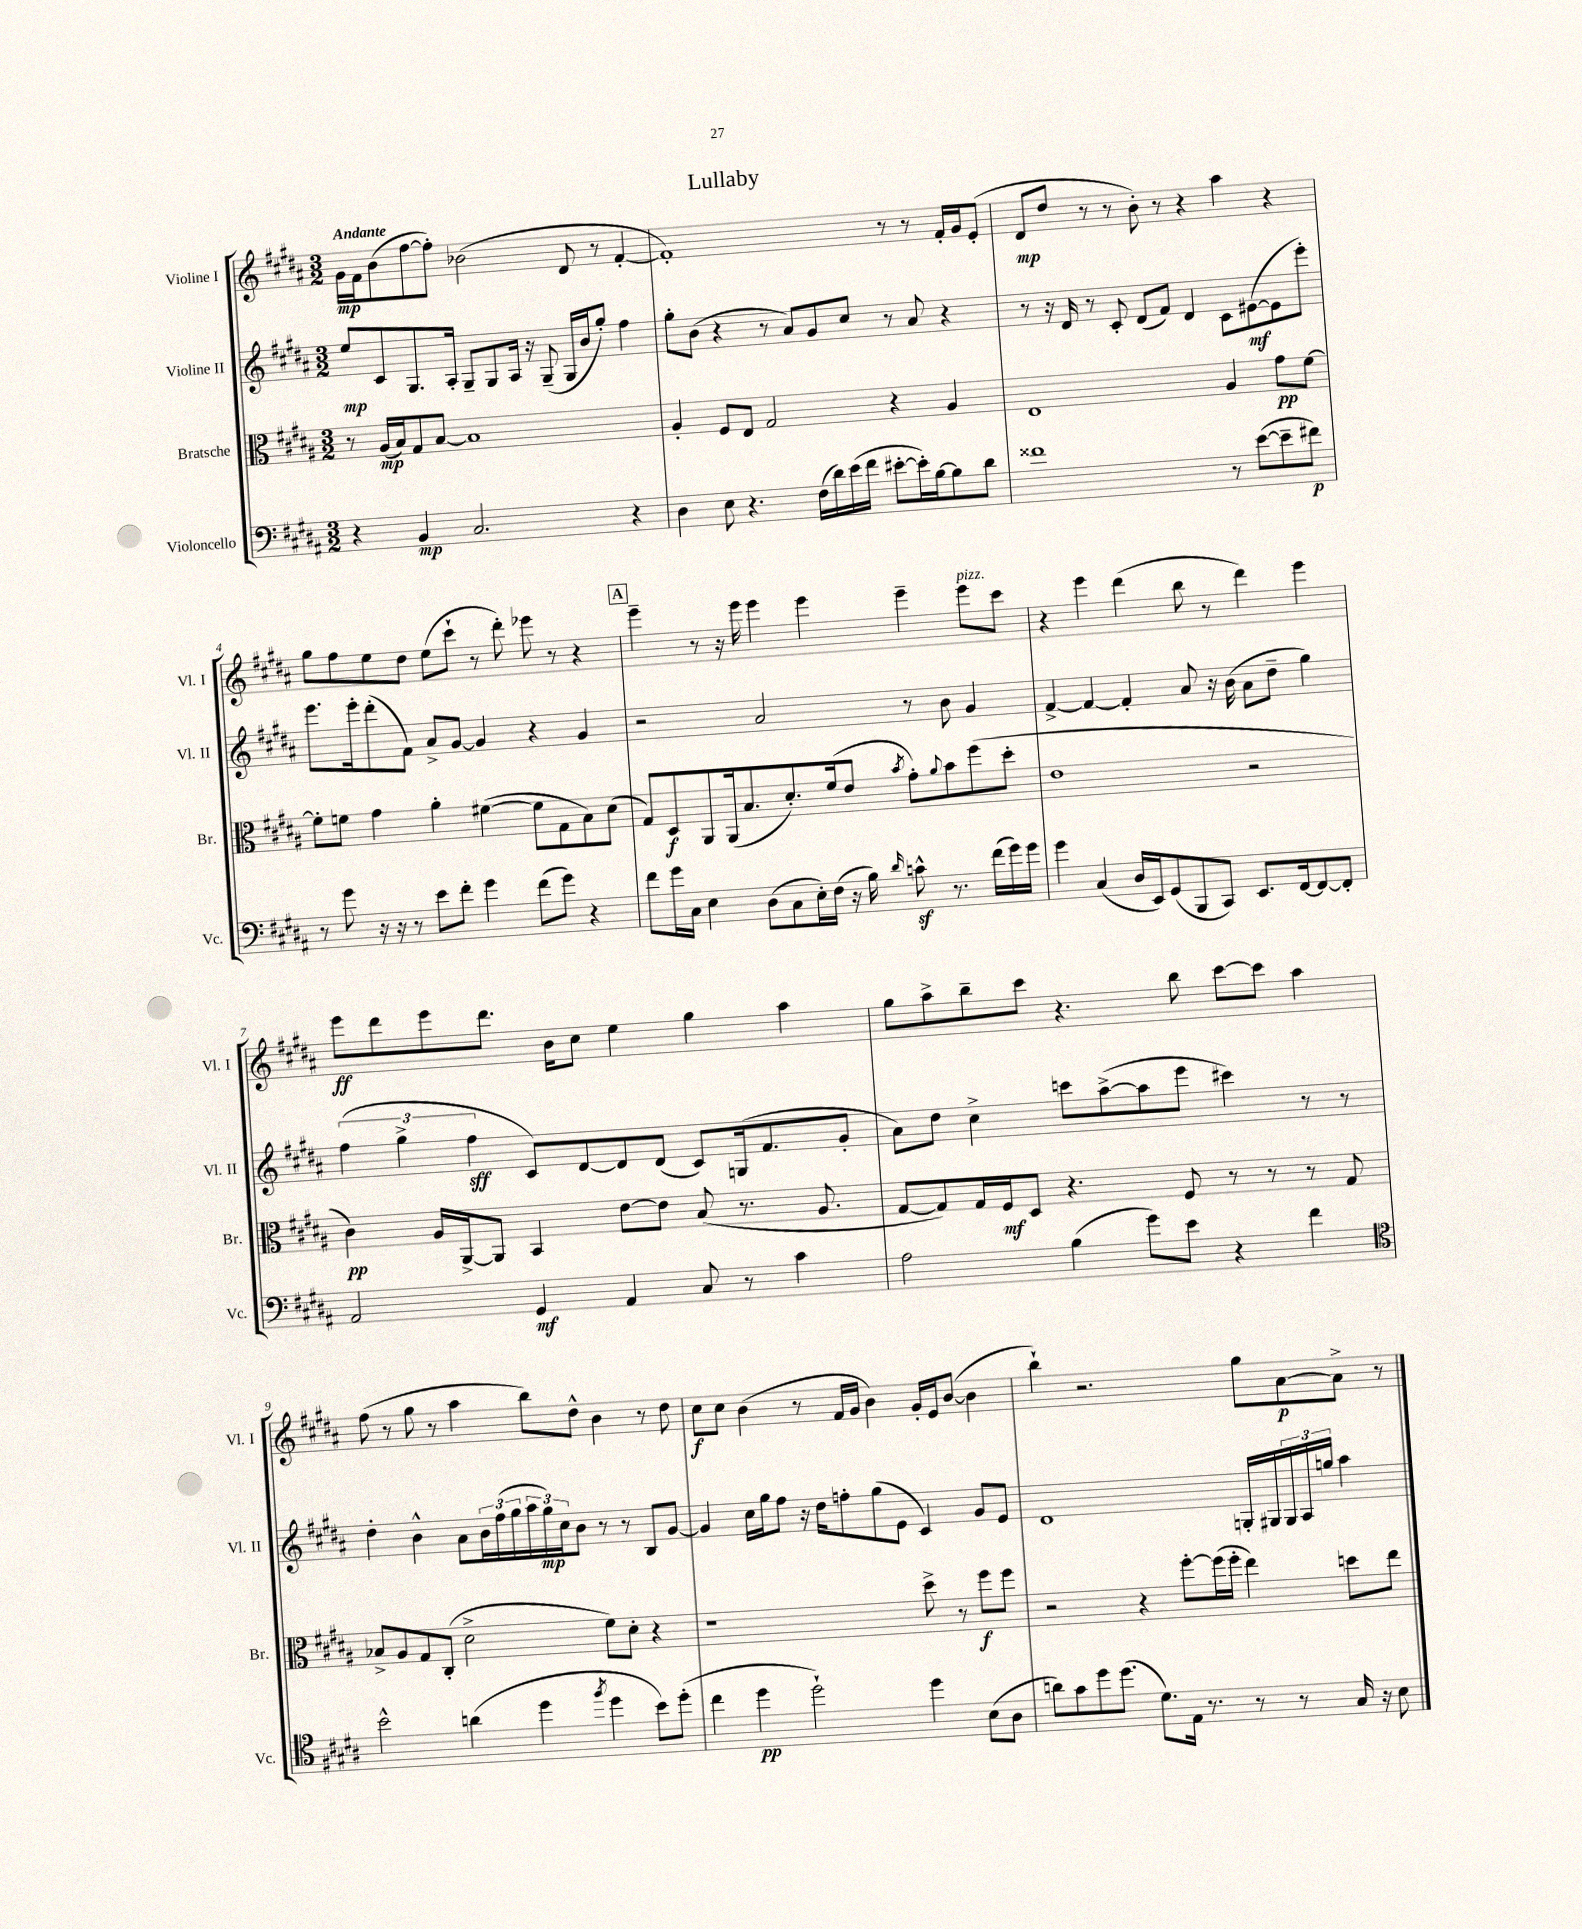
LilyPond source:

\header { title = "Lullaby" }
<<
\new StaffGroup <<
\new Staff = "s0" \with { instrumentName = "Violine I" shortInstrumentName = "Vl. I" } {
    \clef treble \key b \major \numericTimeSignature \time 3/2 \tempo "Andante"
    gis'16\mp fis'16 b'8( fis''8~ fis''8-.) bes'2( dis'8 r8 fis'4~-. |
    fis'1-.) r8 r8 fis'16-. gis'16 e'8-.( |
    dis'8\mp dis''8 r8 r8 b'8-.) r8 r4 ais''4 r4 |
    gis''8 fis''8 e''8 dis''8 e''8( cis'''8-! r8 dis'''8-.) ees'''8 r8 r4 |
    \mark \markup { \box "A" } e'''4-- r8 r16 e'''16 e'''4 e'''4 e'''4-- e'''8^\markup { \italic "pizz." } cis'''8 |
    r4 e'''4 dis'''4( b''8 r8 dis'''4) e'''4 |
    e'''8\ff dis'''8 e'''8 dis'''8. b'16 cis''8 e''4 gis''4 ais''4 |
    gis''8 ais''8-> b''8-- cis'''8 r4. b''8 cis'''8~ cis'''8 ais''4 |
    fis''8( r8 gis''8 r8 ais''4 b''8) dis''8-^ b'4 r8 dis''8 |
    cis''8\f cis''8 b'4( r8 fis'16 gis'16 b'4) gis'16-. e'16 b'8~( b'4 |
    b''4-!) r2. gis''8 ais'8~\p ais'8-> r8 \bar "|." |
}
\new Staff = "s1" \with { instrumentName = "Violine II" shortInstrumentName = "Vl. II" } {
    \clef treble \key b \major \numericTimeSignature \time 3/2
    e''8\mp cis'8 gis8. ais16-. gis8-- gis8 ais16 r16 gis8--( gis16 b'16 gis''8-.) fis''4 |
    gis''8-. b'8( r4 r8 ais'8) gis'8 cis''8 r8 ais'8 r4 |
    r8 r16 dis'16 r8 cis'8-. dis'8( fis'8) dis'4 cis'8 eis'8~\mf( eis'8 e'''8-.) |
    e'''8. e'''16-. dis'''8-.( fis'8) ais'8-> gis'8~ gis'4 r4 gis'4 |
    \mark \markup { \box "A" } r2 ais'2 r8 b'8 gis'4 |
    fis'4~-> fis'4~ fis'4-. ais'8 r16 b'16( ais'8 dis''8-- gis''4) |
    \tuplet 3/2 { fis''4( gis''4-> fis''4\sff } cis'8) dis'8~ dis'8 dis'8( cis'8) g16( fis'8. gis'8-. |
    ais'8) dis''8 cis''4-> c'''8 ais''8~->( ais''8 e'''8 cis'''4) r8 r8 |
    dis''4-. b'4-^ ais'8 \tuplet 3/2 { b'16 fis''16( gis''16 } \tuplet 3/2 { ais''16 gis''16\mp) cis''16 } b'8 r8 r8 b8 gis'8~ |
    gis'4 cis''16 gis''16 fis''8 r16 dis''16 f''8-. gis''8( e'8 cis'4) gis'8 e'8 |
    dis'1 g16-. gis16 \tuplet 3/2 { gis16 ais16 g''16 } ais''4 \bar "|." |
}
\new Staff = "s2" \with { instrumentName = "Bratsche" shortInstrumentName = "Br." } {
    \clef alto \key b \major \numericTimeSignature \time 3/2
    r8 ais16\mp( b16) gis8 b8~ b1 |
    ais4-. fis8 e8 gis2 r4 ais4 |
    e1 ais4 gis'8\pp fis'8~ |
    fis'8-. f'8 gis'4 ais'4-. fis'4~( fis'8 gis8 b8) dis'8( |
    \mark \markup { \box "A" } gis8) dis8\f ais,8 ais,16( b8. dis'8.-.) fis'16( e'8 \acciaccatura { b'8 } gis'8-.) \appoggiatura { ais'8 } b'8 fis''8( dis''8-. |
    e'1 r2 |
    cis'4\pp) ais16 ais,16~-> ais,8 b,4 e'8~ e'8 b8( r8. ais8. |
    gis8~ gis8) gis16 fis16\mf dis8 r4. fis8 r8 r8 r8 gis8 |
    bes8-> ais8 gis8 cis8-.( dis'2-> fis'8) dis'8-. r4 |
    r1 dis''8-> r8 fis''8\f fis''8 |
    r2 r4 fis''8~-. fis''16( fis''16-. e''4) d''8 e''8 \bar "|." |
}
\new Staff = "s3" \with { instrumentName = "Violoncello" shortInstrumentName = "Vc." } {
    \clef bass \key b \major \numericTimeSignature \time 3/2
    r4 b,4\mp cis2. r4 |
    dis4 e8 r4. fis16( dis'16) e'16( fis'16 eis'8~-. eis'16-.) b16~ b8 dis'8 |
    fisis'1 r8 e'8~( e'8-- fis'8\p) |
    r8 gis'8 r16 r16 r8 e'8 fis'8-. gis'4 fis'8( gis'8) r4 |
    \mark \markup { \box "A" } fis'8 gis'16 cis16 e4 dis8( cis8 e16-.) fis16( r16 b16) \grace { dis'16 } c'8-^\sf r8. fis'16( gis'16) gis'16 |
    gis'4 cis4( dis16 e,16) gis,8( b,,8 cis,8) e,8. fis,16~ fis,8~ fis,8-. |
    ais,2 gis,4\mf ais,4 cis8 r8 cis'4 |
    ais2 b4( gis'8) e'8 r4 fis'4 |
    \clef tenor b'2-^ a'4( dis''4 \acciaccatura { fis''8 } dis''4 b'8) dis''8-.( |
    cis''4 dis''4\pp dis''2-!) dis''4 b8( ais8 |
    a'8) gis'8 dis''8 dis''8.( dis'8.) e16 r8. r8 r8 gis16 r16 b8 \bar "|." |
}
>>
>>
